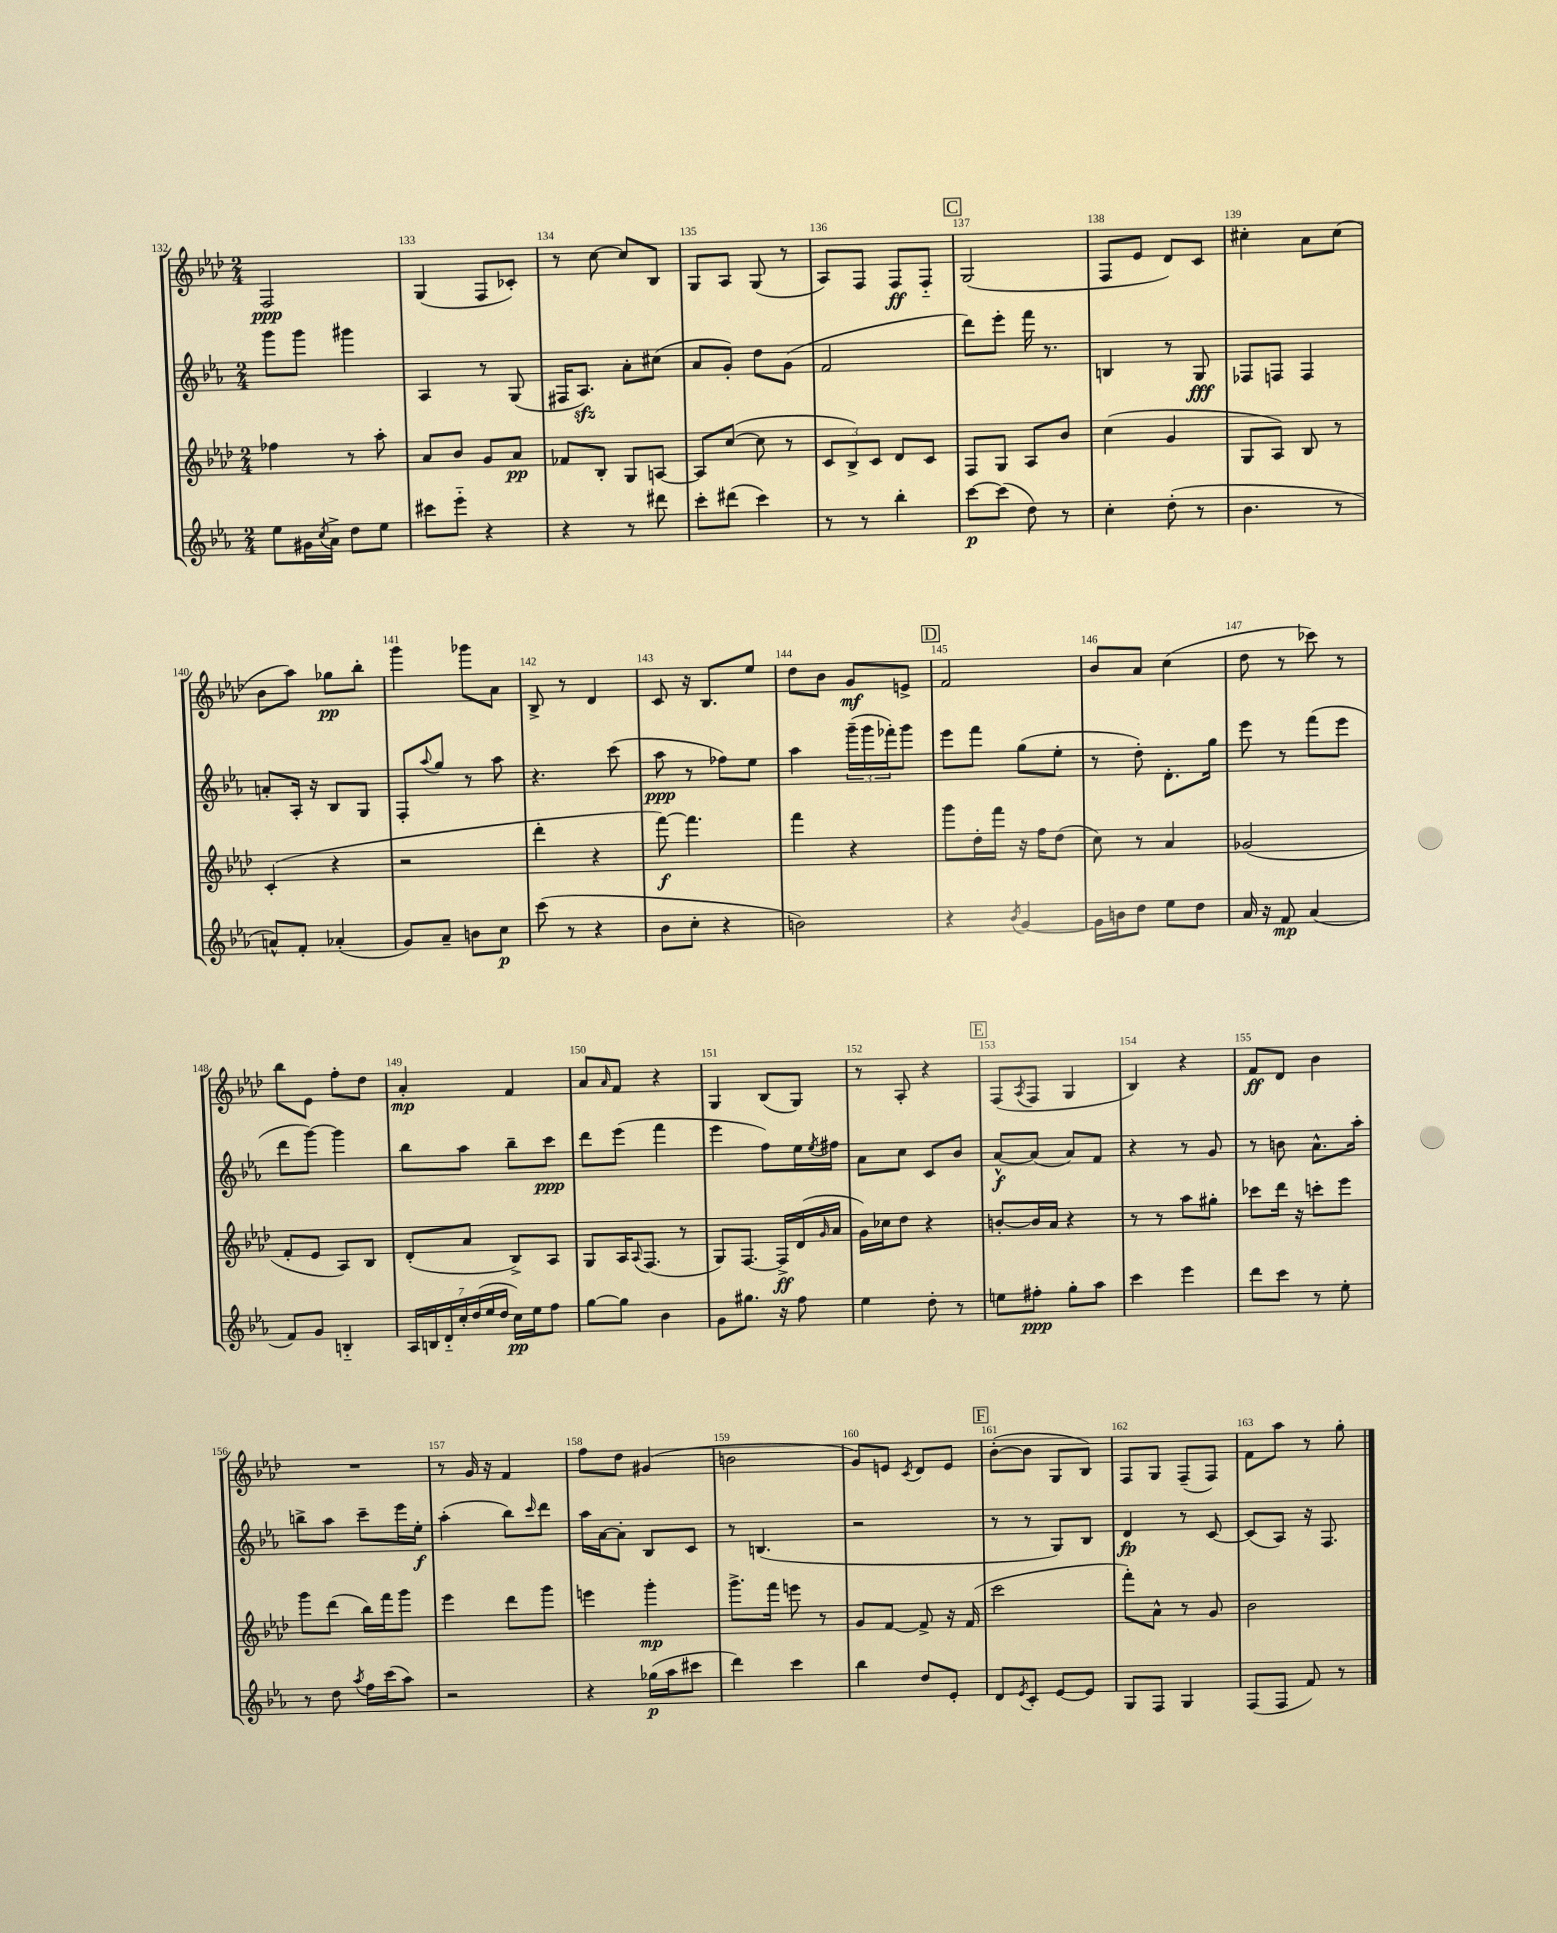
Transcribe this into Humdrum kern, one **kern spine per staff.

**kern	**kern	**kern	**kern
*staff4	*staff3	*staff2	*staff1
*clefG2	*clefG2	*clefG2	*clefG2
*k[b-e-a-]	*k[b-e-a-d-]	*k[b-e-a-]	*k[b-e-a-d-]
*M2/4	*M2/4	*M2/4	*M2/4
8ee-	4ff-	8ggg	2F
16g#	.	8ggg	.
8qcc	.	.	.
16a-^	.	.	.
8dd	8r	4ggg#	.
8ee-	8aa-'	.	.
=	=	=	=
8ccc#	8a-	4A-	(4G
8eee-'~	8b-	.	.
4r	8g	8r	8F
.	8a-	(8G	8c-')
=	=	=	=
4r	8f-	16F#	8r
.	.	8.A-)	.
.	8B-'	.	[8cc
8r	8G	8a-'	8cc]
8ddd#	[8A	(8cc#	8B-
=	=	=	=
8ccc'	8A]	8a-	8G
(8ddd#	([8cc	8g')	8A-
4ccc)	8cc]	8dd	(8G
.	8r	(8g	8r
=	=	=	=
8r	12c	2f	8A-)
.	12B-^)	.	.
8r	.	.	8F
.	12c	.	.
4bb-'	8d-	.	8F
.	8c	.	8F'~
=	=	=	=
[8ccc	8F	8ddd)	(2G
(8ccc]	8G	8eee-'	.
8dd)	8A-	16fff	.
.	.	8.r	.
8r	8b-	.	.
=	=	=	=
4cc'	(4cc	4B	8F
.	.	.	8e-
(8dd'	4g	8r	8d-)
8r	.	8G	8c
=	=	=	=
4.b-	8G	8F-	4cc#'
.	8A-)	8F	.
.	8B-	4F	8a-
8r	8r	.	(8cc#
=	=	=	=
8a^^)	(4c'	8a'	8b-
8f'	.	16A-'	8aa-)
.	.	16r	.
(4a-'	4r	8B-	8gg-
.	.	8G	8bb-'
=	=	=	=
8g)	2r	8F'	4ggg
.	.	8qqaa-	.
8a-~	.	8gg	.
8b	.	8r	8ggg-
8cc	.	8aa-	8a-
=	=	=	=
(8ccc	4ddd-'	4.r	8B-^
8r	.	.	8r
4r	4r	.	4d-
.	.	(8ccc	.
=	=	=	=
8b-	[8fff)	8aa-	8c
8cc'	4.fff]	8r	16r
.	.	.	8.B-
4r	.	8ff-)	.
.	.	8ee-	8ee-
=	=	=	=
2b)	4fff	4aa-	8dd-
.	.	.	8b-
.	4r	(24ggg~	8g
.	.	24ggg	.
.	.	24fff-')	.
.	.	8ggg	8e^
=	=	=	=
4r	8ggg	8eee-	2f
.	16dd-'	8fff	.
.	16fff	.	.
8qb-	.	.	.
[4g	16r	(8gg	.
.	16ff	.	.
.	(8dd-	8ee-'	.
=	=	=	=
16g]	8cc)	8r	8b-
16b	.	.	.
8dd	8r	8dd')	8a-
8ee-	4a-	8.d'	(4cc
8dd	.	.	.
.	.	16gg	.
=	=	=	=
16a-	(2g-	8eee-	8dd-
16r	.	.	.
8f	.	8r	8r
(4a-	.	(8fff	8ccc-)
.	.	8eee-	8r
=	=	=	=
8f)	8f'	8ddd	8bb-
8g	8e-	[8ggg)	8e-
4B'~	8A-)	4ggg]	8ff'
.	8B-	.	8dd-
=	=	=	=
28A-	(8d-'	8bb-	4a-'
28B	.	.	.
28d'~	.	.	.
28cc'	.	.	.
.	8a-	8aa-	.
(28dd	.	.	.
28ee-	.	.	.
28dd	.	.	.
16cc)	8B-^)	8bb-~	4f
16ee-	.	.	.
8ff	8A-	8ccc	.
=	=	=	=
[8gg	8G	8ddd	8a-
.	.	.	16qqa-
8gg]	16A-	(8eee-	8f
.	8qqA-	.	.
.	(8.F	.	.
4b-	.	4fff	4r
.	8r	.	.
=	=	=	=
8g	8G)	4eee-	4G
8.gg#	[8.F	.	.
.	.	8ff)	(8B-
16r	16F^]	.	.
8ff	(16d-	16ee-	8G)
.	16qqg	8qee-	.
.	16a-	16ff#	.
=	=	=	=
4ee-	16g)	8a-	8r
.	16cc-	.	.
.	8dd-	8cc	8A-'
8dd'	4r	8c	4r
8r	.	8b-	.
=	=	=	=
8ee	[8b'	[8a-^^	(8F
.	.	.	8qA-
8ff#'	16b]	(8a-]	8F
.	16a-	.	.
8gg'	4r	8a-)	4G
8aa-	.	8f	.
=	=	=	=
4ccc	8r	4r	4B-)
.	8r	.	.
4eee-	8aa-	8r	4r
.	8gg#'	8g	.
=	=	=	=
8ddd	8ccc-	8r	8f
8ccc	16ddd-	8b	8d-
.	16r	.	.
8r	8ccc'	8.a-^^	4b-
8ee-'	8eee-	.	.
.	.	16aa-'	.
=	=	=	=
8r	8ggg	8bb^	2r
8dd	(8ddd-	8aa-	.
8qaa-	.	.	.
16ff	16bb-)	8ccc~	.
(16ccc	16fff	.	.
8aa-)	8ggg	16eee-	.
.	.	16ee-'	.
=	=	=	=
2r	4eee-	(4aa-'	8r
.	.	.	16g
.	.	.	16r
.	8ddd-	8bb-)	4f
.	.	16qqccc	.
.	8ggg	8ddd	.
=	=	=	=
4r	4eee	16aa-	8ff
.	.	[16a-	.
.	.	8a-']	8dd-
(16gg-	4ggg'	8B-	(4g#
16aa-	.	.	.
8ccc#	.	8c	.
=	=	=	=
4ddd)	8.ggg^	8r	2b
.	.	(4.B	.
.	16fff	.	.
4ccc	8eee	.	.
.	8r	.	.
=	=	=	=
4bb-	8g	2r	8g)
.	[8f	.	8e
.	.	.	8qc
8dd	8f^]	.	8d-
8e-'	16r	.	8e
.	(16f	.	.
=	=	=	=
8d	2ccc	8r	([8b-'
8qe-	.	.	.
8c'	.	8r	8b-]
[8e-	.	8G)	8G
8e-]	.	8B-	8B-)
=	=	=	=
8G	8fff')	4d	8F
8F	8a-^^	.	8G
4G	8r	8r	(8F~
.	8g	[8c	8F)
=	=	=	=
(8F	2b-	(8c]	8f
8F	.	8A-)	8aa-
8f)	.	16r	8r
.	.	8.F	.
8r	.	.	8gg'
==	==	==	==
*-	*-	*-	*-
